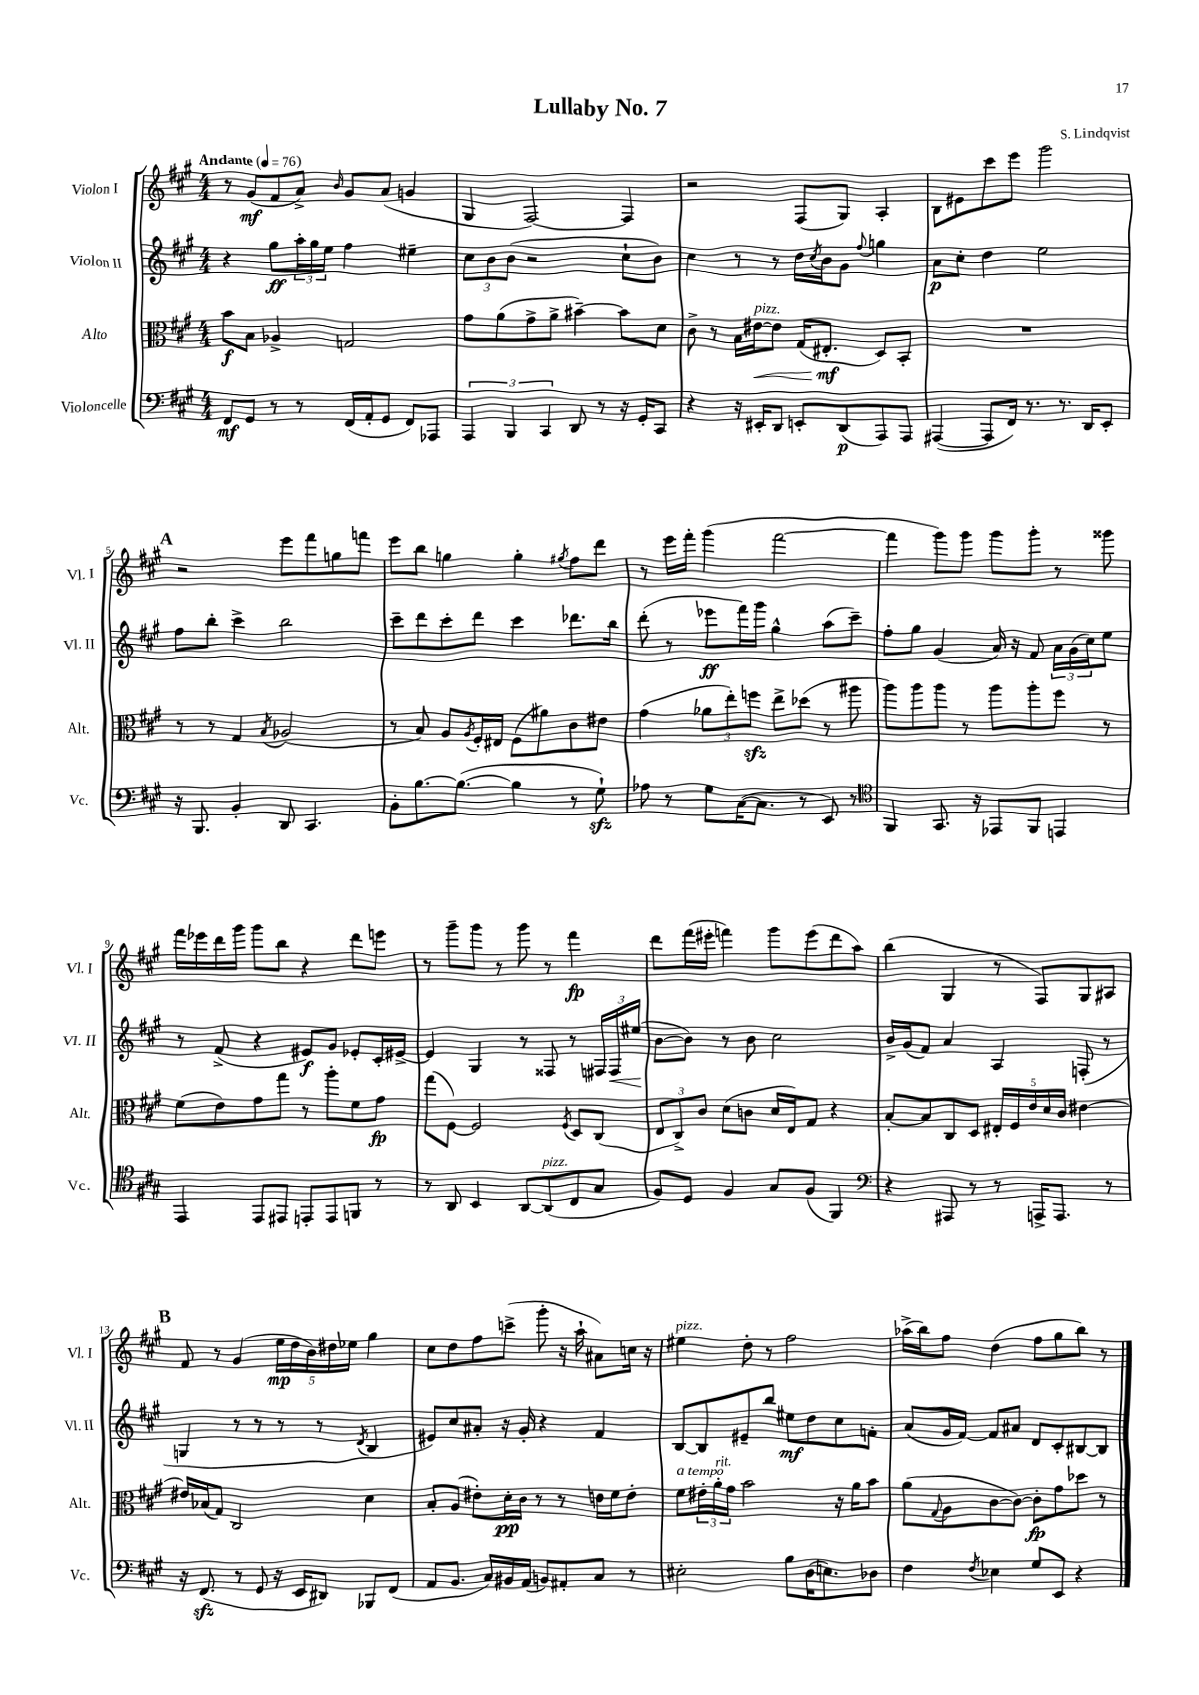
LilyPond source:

\header { title = "Lullaby No. 7" composer = "S. Lindqvist" }
<<
\new StaffGroup <<
\new Staff = "s0" \with { instrumentName = "Violon I" shortInstrumentName = "Vl. I" } {
    \clef treble \key a \major \numericTimeSignature \time 4/4 \tempo "Andante" 4 = 76
    r8 gis'8\mf( fis'8 a'8->) \grace { b'16 } gis'8 a'8( g'4 |
    gis4 fis2~) fis4 |
    r2 fis8( gis8) a4-. |
    b8 eis'8 cis'''8 e'''8 gis'''2 |
    \mark \markup { \bold "A" } r2 e'''8 fis'''8 g''8 f'''8 |
    e'''8 b''8 g''4 g''4-. \acciaccatura { gis''8 } fis''8 d'''8 |
    r8 e'''16 fis'''16-. gis'''4( fis'''2~ |
    fis'''4 gis'''8) gis'''8 gis'''8 gis'''8-. r8 gisis'''8 |
    fis'''16 ees'''16 d'''16 gis'''16 gis'''8 b''8 r4 d'''8 e'''8 |
    r8 gis'''8-- gis'''8 r8 gis'''8 r8 fis'''4\fp |
    d'''8 fis'''16( eis'''16-. f'''4) gis'''8 eis'''8( d'''8 a''8) |
    b''4( gis4 r8 fis8) gis8 ais8 |
    \mark \markup { \bold "B" } fis'8 r8 gis'4( \tuplet 5/4 { e''16\mp d''16 b'16) dis''16 ees''16 } gis''4 |
    cis''8 d''8 fis''8 c'''8->( gis'''8-. r16 a''16-! ais'8) c''16 r16 |
    eis''4^\markup { \italic "pizz." } d''8-. r8 fis''2 |
    aes''16->( b''16) fis''8 d''4( fis''8 gis''8 b''8) r8 \bar "|." |
}
\new Staff = "s1" \with { instrumentName = "Violon II" shortInstrumentName = "Vl. II" } {
    \clef treble \key a \major \numericTimeSignature \time 4/4
    r4 gis''8\ff \tuplet 3/2 { a''16-. gis''16 e''16 } fis''4 eis''4-- |
    \tuplet 3/2 { cis''8 b'8 b'8( } r2 cis''8-! b'8) |
    cis''4 r8 r8 d''16 \acciaccatura { cis''8 } b'16 gis'8 \appoggiatura { fis''8 } g''4 |
    a'8\p cis''8-. d''4 e''2 |
    \mark \markup { \bold "A" } fis''8 b''8-. cis'''4-> b''2 |
    cis'''8-- d'''8 cis'''8-. d'''8 cis'''4 des'''8. b''16 |
    d'''8-.( r8 ees'''8\ff fis'''16) gis'''16 gis''4-^ a''8( cis'''8--) |
    fis''8-. gis''8 gis'4( a'16) r16 fis'8 \tuplet 3/2 { a'16 gis'16( cis''16) } e''8 |
    r8 fis'8->( r4 eis'8\f) gis'8 ees'8-. cis'16-. eis'16~-> |
    eis'4 gis4 r8 fisis8 r8 \tuplet 3/2 { fis16 fis16\< eis''16( } |
    b'8~\! b'8) r8 b'8 cis''2 |
    b'16-> gis'16( fis'8) a'4 a4 f8-.( r8 |
    \mark \markup { \bold "B" } g4 r8 r8 r8 r8 \acciaccatura { d'8 } b4 |
    eis'8) cis''8 ais'8-. r16 gis'16-. r4 fis'4 |
    b8~ b8 eis'8-- b''8 eis''8\mf d''8 cis''8 f'8-. |
    a'8( gis'16 fis'16~) fis'8 ais'8 d'8 cis'8-. bis8~ bis8 \bar "|." |
}
\new Staff = "s2" \with { instrumentName = "Alto" shortInstrumentName = "Alt." } {
    \clef alto \key a \major \numericTimeSignature \time 4/4
    b'8\f b8 aes4-> g2 |
    gis'8 a'8( gis'8-> a'8-> bis'4~--) bis'8 d'8 |
    cis'8-> r8 b16 eis'16~\<^\markup { \italic "pizz." } eis'8 gis16( eis8.-.\mf\! d8) b,8-. |
    R1 |
    \mark \markup { \bold "A" } r8 r8 gis4 \acciaccatura { b8 } aes2( |
    r8 b8) a8 \acciaccatura { a8 } fis16-. eis16 fis8( ais'8) cis'8 eis'8 |
    gis'4( \tuplet 3/2 { aes'8 e''8-.) f''8\sfz } e''8-> des''8( r8 ais''8 |
    a''8) a''8 a''8 r8 a''8 a''8-. fis''8 r8 |
    fis'8( e'8) gis'8 gis''8 r8 a''8-. fis'8 gis'8\fp |
    gis''8( fis8~) fis2 \acciaccatura { fis8 } d8 cis8( |
    \tuplet 3/2 { e8 cis8->) cis'8 } d'8( c'8 d'16 e16) gis8 r4 |
    b8~-. b8 cis8 d8 \tuplet 5/4 { eis16-. fis16 e'16 d'16 cis'16 } eis'4~ |
    \mark \markup { \bold "B" } eis'16 bes16( gis8) cis2 d'4 |
    b8-. a8( eis'8-.) d'16-.\pp cis'16 r8 r8 e'16 fis'16 e'8-. |
    fis'8^\markup { \italic "a tempo" } \tuplet 3/2 { eis'16-. a'16-.^\markup { \italic "rit." } gis'16 } b'2 r16 a'16 b'8 |
    a'8( \appoggiatura { gis8 } a8 cis'8~ cis'8~) cis'8-.\fp gis'8 des''8 r8 \bar "|." |
}
\new Staff = "s3" \with { instrumentName = "Violoncelle" shortInstrumentName = "Vc." } {
    \clef bass \key a \major \numericTimeSignature \time 4/4
    fis,8\mf gis,8 r8 r8 fis,16( a,16-. gis,8 fis,8) aes,,8 |
    \tuplet 3/2 { a,,4 b,,4 cis,4 } d,8 r8 r16 gis,16-. cis,8 |
    r4 r16 eis,16-. d,8 e,8-. d,8\p( a,,8) a,,8 |
    ais,,4~( ais,,8 fis,16) r8. r8. d,16 e,8-. |
    \mark \markup { \bold "A" } r16 b,,8. b,4-. d,8 cis,4. |
    b,8-. b8.~ b8.~( b4 r8 gis8-!\sfz) |
    aes8 r8 gis8 cis16~( cis8. r8 e,8) r8 |
    \clef tenor fis,4 gis,8. r16 ees,8 fis,8 e,4 |
    e,4 e,8 eis,8 e,8-. e,8 f,8 r8 |
    r8 a,8 b,4 a,8~ a,8^\markup { \italic "pizz." }( cis8 gis8 |
    fis8) d8 fis4 gis8 fis8( fis,4) |
    \clef bass r4 ais,,8 r8 r8 a,,16-> a,,8. r8 |
    \mark \markup { \bold "B" } r16 fis,8.\sfz( r8 gis,8 r16 e,16 dis,8) bes,,8 fis,8( |
    a,8 b,8. cis16) bis,16 a,16( b,8) ais,8-. cis8 r8 |
    eis2-. b8 d16( e8.) des8 |
    fis4 \acciaccatura { fis8 } ees4 gis8 e,8 r4 \bar "|." |
}
>>
>>
